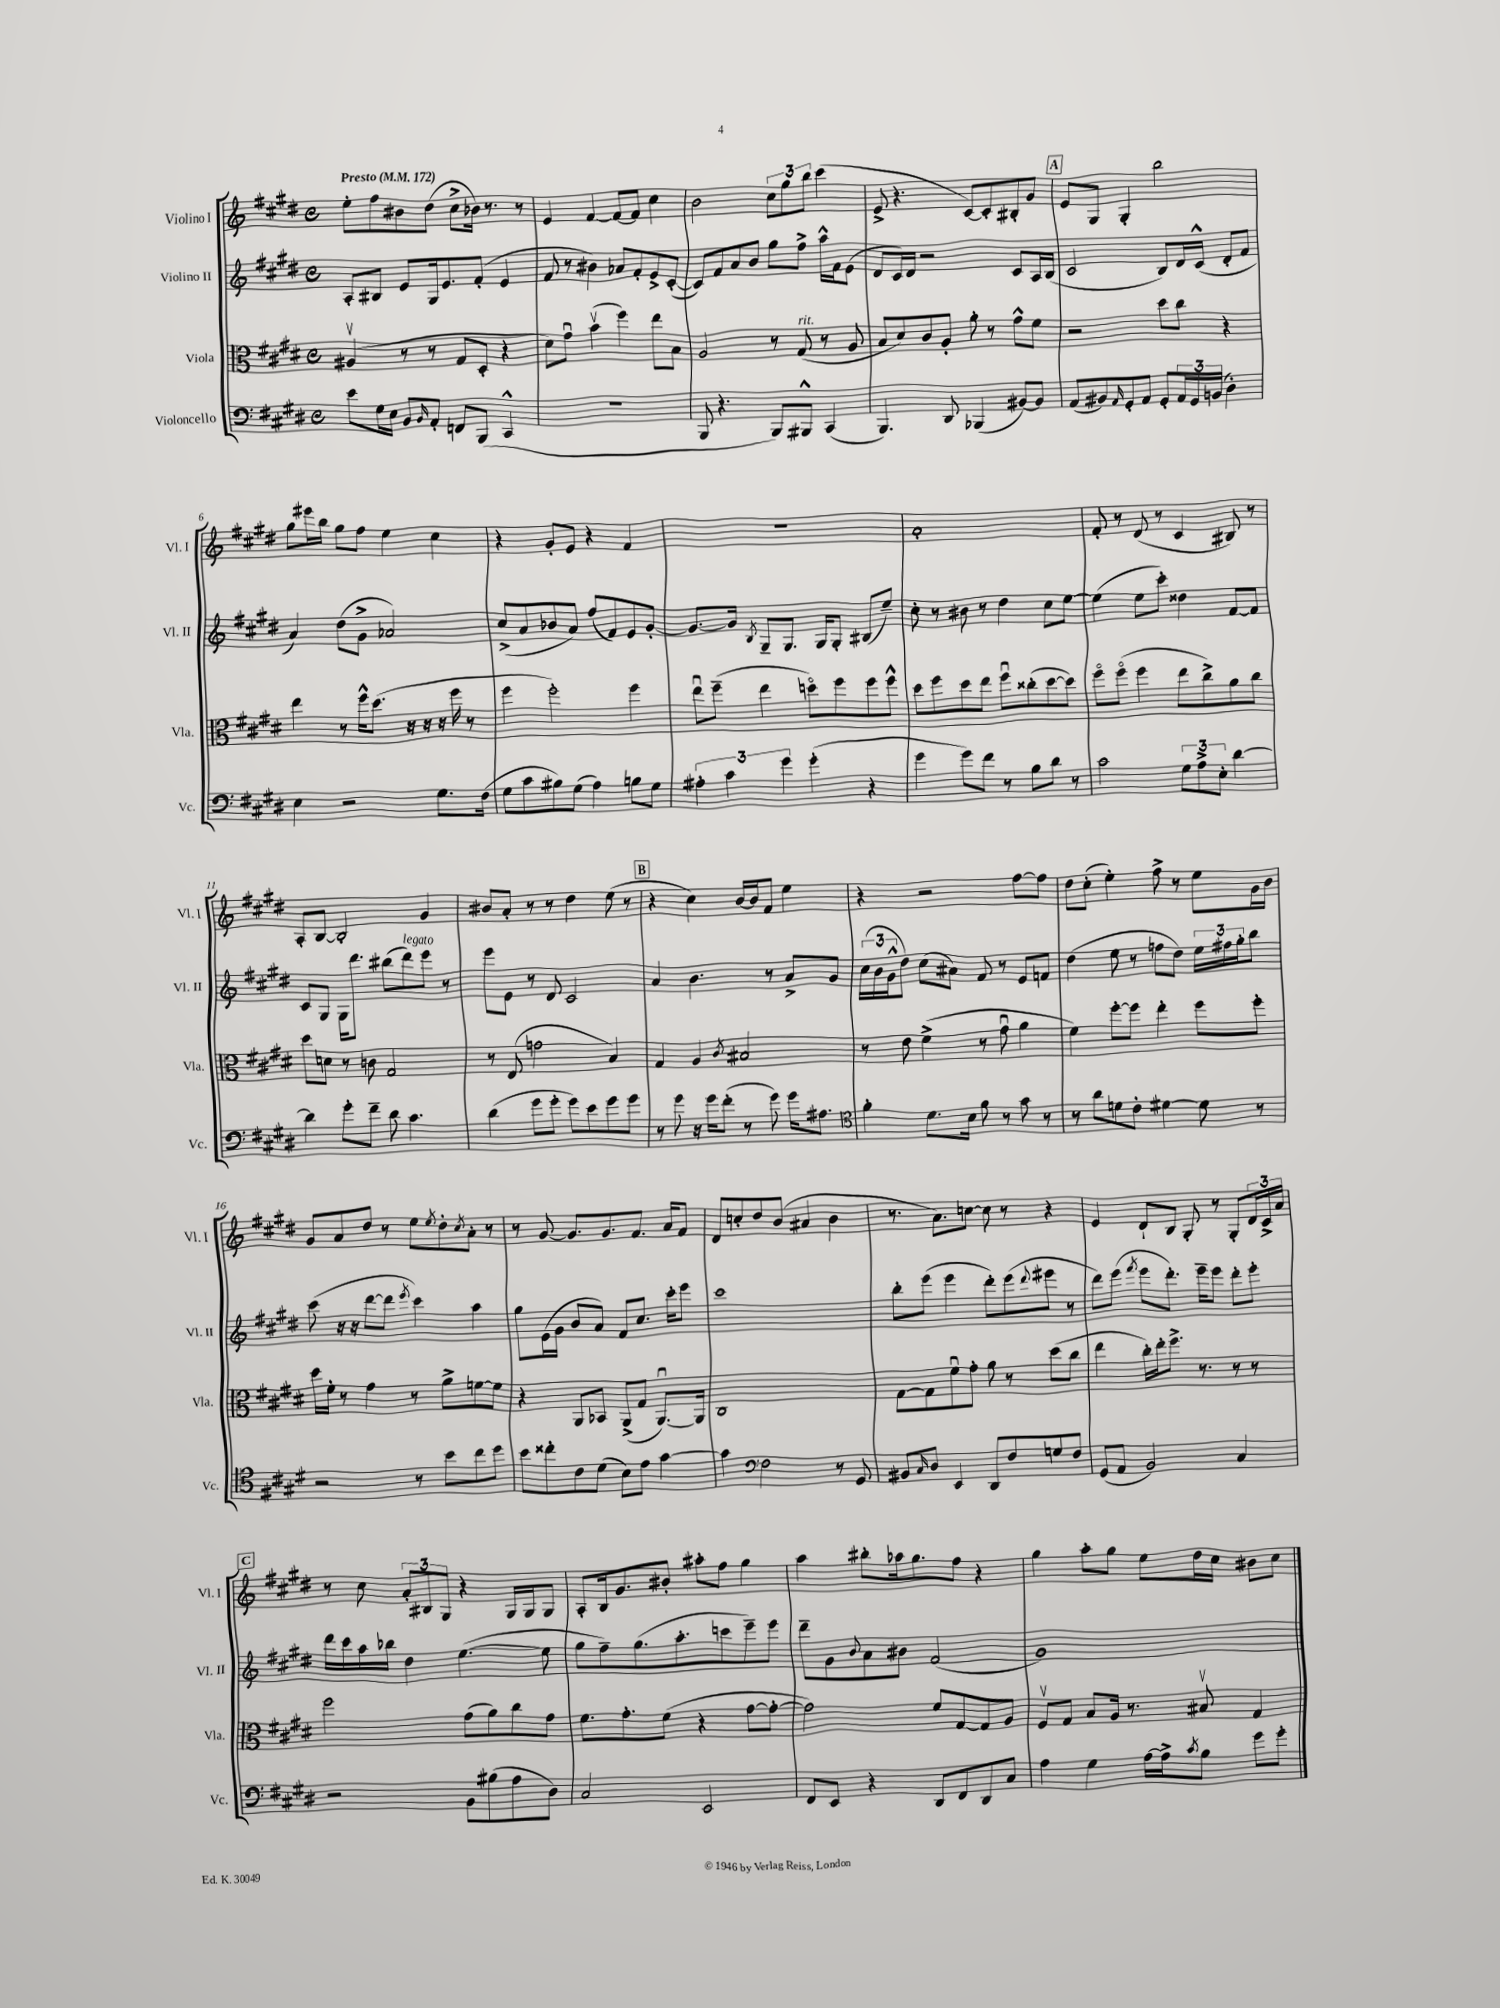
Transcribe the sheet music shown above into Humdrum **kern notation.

**kern	**kern	**kern	**kern
*part4	*part3	*part2	*part1
*staff4	*staff3	*staff2	*staff1
*I"Violoncello	*I"Viola	*I"Violino II	*I"Violino I
*I'Vc.	*I'Vla.	*I'Vl. II	*I'Vl. I
*clefF4	*clefC3	*clefG2	*clefG2
*k[f#c#g#d#]	*k[f#c#g#d#]	*k[f#c#g#d#]	*k[f#c#g#d#]
*M4/4	*M4/4	*M4/4	*M4/4
*met(c)	*met(c)	*met(c)	*met(c)
*MM172	*MM172	*MM172	*MM172
=1	=1	=1	=1
!	!	!	!LO:TX:a:B:t=Presto
8e\L	(4A#Xv/	8A'/L	8ee'\L
16G#\L	.	8B#X/J	8ff#\
16E\JJ	.	.	.
8BB/L	8r	8e/L	8b#X\
16qqBB/	.	.	.
8AA'/J	8r	16G#/k	(8dd#\J
.	.	8.e/	.
8FFn/L	8G#/L	.	8cc#^\L
(8BBB/J	8D#'/J	(8f#'/J	16b-X\Jk)
.	.	.	8.r
4CC#^^/	4r	4e/	.
.	.	.	8r
=2	=2	=2	=2
1r	8d#\L)	8f#/	4e/
.	8g#u\J	8r	.
.	(4bv\	4b#X\)	[4f#/
.	4ff#\)	8a-X/L	8f#/L_
.	.	8f#'/	8f#/J]
.	8ee\L	8e^/	4cc#\
.	8B\J	([8c#'/J	.
=3	=3	=3	=3
8BBB/	2A/	8c#/L])	2b\
4.r	.	8f#/	.
.	.	8a/	.
.	.	8b/J	.
8BBB/L)	8r	8gg#\L	12cc#\L
.	.	.	12gg#\
!	!LO:TX:a:i:t=rit.	!	!
8BBB#X^^/J	(8G#/	8ff#^\J	.
.	.	.	12bb\J
(4CC#/	8r	16aa^^\LL	(4ccc#\
.	.	16f#\J	.
.	8A/	(8e\J	.
=4	=4	=4	=4
4.BBB/)	8B/L	8d#/L	8e^/
.	8d#/)	16c#/L)	4.r
.	.	16d#/JJ	.
.	8c#/	2r	.
8DD#/	8A'/J	.	.
(4BBB-X/	8a'\	.	[8c#/L)
.	8r	.	8c#'/]
[8BB#X/L)	8g#^^\L	8c#/L	8B#X'/
8BB#/J]	8f#\J	16A/L	8g#/J
.	.	(16B/JJ	.
!!LO:REH:place=s1:t=A
=5	=5	=5	=5
(8AA/L	2r	2c#/	8e/L
8BB#X/)	.	.	8G#/J
16qqAA/	.	.	.
8GG#'/	.	.	4G#'/
8AA/J	.	.	.
8GG#'/L	8dd#\L	8B/L)	2bb\
24AA/L	8cc#\J	16d#/L	.
24GG#/	.	.	.
.	.	(16c#^^/JJ	.
(24BBn/JJ	.	.	.
4D#'\)	4r	8d#'/L	.
.	.	8f#/J	.
!!LO:LB:g=z
=6	=6	=6	=6
4E\	4ee\	4a/)	8gg#\L
.	.	.	16eee#X\L
.	.	.	16bb\JJ
2r	8r	(8dd#\L	8gg#\L
.	16ff#^^\KL	8g#^\J	8ff#\J
.	(8.dd#\J	.	.
.	.	2a-X/)	4ee\
.	16r	.	.
.	16r	.	.
8.G#\L	16r	.	4cc#\
.	16ff#\	.	.
.	8r	.	.
(16F#\Jk	.	.	.
=7	=7	=7	=7
8G#\L	4ff#\	(8cc#^/L	4r
8c#\	.	8a/	.
8B#X\)	2ff#'\)	8b-X/	8g#'/L
(8G#\J	.	8a/J)	8e/J
4A\)	.	(8ff#/L	4r
.	.	8f#/)	.
8Bn\L	4ff#\	8e/	4f#/
8G#\J	.	[8g#'/J	.
=8	=8	=8	=8
6A#X'\	8eeu\L	8.g#/L_	1r
.	(8ff#~\J	.	.
6c#\	.	.	.
.	.	16g#/Jk]	.
.	.	8qB/	.
.	4ee\	8G#~/L	.
6g#\	.	.	.
.	.	8.G#/J	.
(4g#'\	8ddn\L)	.	.
.	.	16G#/KL	.
.	8ff#\	8G#'/J	.
4r	8ff#\	(8B#X/L	.
.	8ff#^^\J	8ee~/J)	.
=9	=9	=9	=9
4g#\	8dd#\L	8cc#'\	1a'
.	8ff#\	8r	.
8g#\L)	8dd#\	8b#X\	.
8f#\J	8ee\J	8r	.
8r	8ff#u\L	4dd#\	.
8B\L	(8cc##X'\	.	.
8d#\J	[8dd#\	8cc#\L	.
8r	8dd#\J])	[8ee\J	.
=10	=10	=10	=10
2c#\	8ff#\L	(4ee\]	8f#'/
.	(8ff#\J	.	8r
.	4ff#\	8ee\L	(8d#/
.	.	8ccc#'\J)	8r
12G#\L	8ee\L	4dd##X\	4c#/
12A^\	.	.	.
.	8cc#^\)	.	.
12E'\J	.	.	.
[4d#\	8a\	[8f#/L	8B#X/)
.	8cc#\J	8f#/J]	8r
!!LO:LB:g=z
=11	=11	=11	=11
4d#\]	8dd#\L	8c#/L	8A'/L
.	8dn\J	8G#/J	[8B/J
8g#'\L	8r	16G#\KL	2B'/]
.	.	8.ddd#\J	.
8f#~\J	8cn\	.	.
8d#\	2G#/	(8bb#X\L	.
!	!	!LO:TX:a:i:t=legato	!
4.c#\	.	8ddd#\)	.
.	.	8eee\J	4g#/
.	.	8r	.
=12	=12	=12	=12
(4d#\	8r	8eee\L	8b#X/L
.	(8E/	8e\J	8a'/J
8g#\L	2gn\	8r	8r
8g#'\J	.	8d#/	8r
8g#\L)	.	2c#/	4dd#\
8e\	.	.	.
8g#\	4B/)	.	(8ee\
8g#\J	.	.	8r
!!LO:REH:place=s1:t=B
=13	=13	=13	=13
8r	4G#/	4a/	4r
8g#\	.	.	.
16r	4A/	4.b\	4cc#\)
16g#\KL	.	.	.
(8f#'\J	.	.	.
.	8qc#/	.	.
8r	2B#X/	.	[16b/LL
.	.	.	16b/J]
8g#\)	.	8r	8f#/J
16g#\KL	.	8a^/L	4ee\
8.A#X\J	.	.	.
.	.	8g#/J	.
=14	=14	=14	=14
*clefC4	*	*	*
4f#'\	8r	(24cc#\LL	4r
.	.	24b\	.
.	.	24g#^^\J	.
.	8e\	8dd#\J)	.
8.d#\L	(4f#^\	(8cc#\L	2r
.	.	8a#X\J)	.
16B\Jk	.	.	.
8f#\	8r	8f#/	.
8r	8g#u\	8r	.
8g#\	4a\	8e/L	[8ff#\L
8r	.	8fn/J	8ff#\J]
=15	=15	=15	=15
8r	4f#\)	(4dd#\	8dd#\L
8a\L	.	.	(8cc#'\J
8dn\	[8ff#'\L	8ee\	4ee'\)
8c#'\J	8ff#\J]	8r	.
[4d#X\	4ee'\	8ffn\L	8ff#^\
.	.	8dd#\J)	8r
8d#\]	8ff#\L	24ee\LL	8ee\L
.	.	24ff#X\	.
.	.	24gg#'\J	.
8r	8ff#'\J	8bb\J	16g#\L
.	.	.	16b\JJ
!!LO:LB:g=z
=16	=16	=16	=16
2r	16dd#\LL	(8ccc#\	8g#/L
.	16f#'\JJ	.	.
.	8r	16r	8a/
.	.	16r	.
.	4g#\	[8ddd#\L	8dd#/J
.	.	8ddd#\J]	8r
.	.	8qeee/	.
8r	8r	4ccc#\)	8ee\L
.	.	.	8qee/
8b\L	8a^\L	.	8dd#'\
.	.	.	8qcc#/
8cc#\	[8fn\	4aa\	8a'\J
8dd#\J	8f\J]	.	8r
=17	=17	=17	=17
8b\L	4r	8gg#\L	8r
8cc##X'\	.	(16e\L	[8g#/
.	.	16g#\JJ	.
8c#\	8AA/L	8b/L	8.g#/L]
(8d#\J	8BB-X/J	8a/J)	.
.	.	.	8.g#/
8B\L)	(8AA^/L	8f#/L	.
8e\J	8G#/J	8.cc#/J	8.f#/J
[4g#\	[8.AAu/L)	.	.
.	.	16ccc#'\KL	16a/KL
.	.	8eee\J	8f#/J
.	16AA/Jk]	.	.
=18	=18	=18	=18
4g#\]	1C#	1ccc#	8d#/L
.	.	.	8ccn'/
*clefF4	*	*	*
2F#\	.	.	8dd#/
.	.	.	(8b/J
.	.	.	4a#X/
8r	.	.	4b\
8GG#/	.	.	.
=19	=19	=19	=19
8BB#X/L	[8G#\L	8bb'\L	8.r
16qqC#/	.	.	.
8D#/J	8G#\]	(8eee\J	.
.	.	.	8.a\L)
4EE/	8f#u\	4eee\	.
.	8g#'\J	.	[8ccn\J
8DD#/L	8a\	8ddd#'\L)	8cc\]
8F#/	8r	(8eee\	8r
.	.	8qqddd#/	.
8Gn/	(8dd#\L	8eee#X\J	4r
8F#/J	8cc#\J	8r	.
=20	=20	=20	=20
(8GG#/L	4ee\	8ddd#\L)	4e/
8AA/J	.	(8eee\J	.
.	.	8qfff#/	.
2BB/)	16cc#'\LL)	8eee\L	8d#`/L
.	16ee'\J	.	.
.	8.ff#^\J	8.ddd#'\J)	8B/J
.	.	.	8G#'/
.	8.r	16eee~\KL	.
.	.	8eee\J	8r
4C#/	8r	8ddd#'\L	8G#'/L
.	8r	8eee'\J	24d#/L
.	.	.	24c#^/
.	.	.	24a/JJ
!!LO:LB:g=z
!!LO:REH:place=s1:t=C
=21	=21	=21	=21
2r	2ff#\	16ddd#\LL	8r
.	.	16ccc#\	.
.	.	16aa\	8cc#\
.	.	16bb-X\JJ	.
.	.	4dd#\	12a'/L
.	.	.	12B#X/
.	.	.	12G#/J
8BB\L	(8g#\L	([4.ee\	4r
(8B#X\	8a\)	.	.
8A\	8cc#\	.	16G#/LL
.	.	.	16G#/J
8D#\J)	8g#\J	8ee\]	8G#/J
=22	=22	=22	=22
2C#/	8.f#\L	8gg#\L	8A'/L
.	.	8ff#~\)	16B/k
.	8.g#'\	.	8.g#/
.	.	(8.gg#\	.
.	(8f#\J	.	8b#X'/J
.	.	8.aa'\	.
2EE/	4r	.	8aa#X'\L
.	.	8cccn\	8ff#\J
.	[8g#\L	8eee~\)	4gg#\
.	8g#'\J_	8eee\J	.
=23	=23	=23	=23
8FF#/L	2g#\])	8ddd#~\L	4aa\
8EE/J	.	8g#\	.
.	.	8qqb/	.
4r	.	8a\	8bb#X'\L
.	.	8b#X\J	16aa-X\k
.	.	.	8.gg#\
8DD#/L	8f#/L	(2f#/	.
8FF#/	[8G#/	.	8ff#\J
8DD#/	8G#/]	.	4r
8C#/J	8A/J	.	.
=24	=24	=24	=24
4A\	8F#v/L	1g#)	4gg#\
.	8G#/J	.	.
4G#\	8B/L	.	8aa'\L
.	16A/Jk	.	8gg#\J
.	8.r	.	.
[16A\LL	.	.	8ee\L
16A^\J]	.	.	.
8qc#/	.	.	.
8B\J	8B#Xv/	.	16dd#\L
.	.	.	16cc#\JJ
8g#\L	4G#/	.	8b#X\L
8g#'\J	.	.	8cc#\J
==	==	==	==
*-	*-	*-	*-
